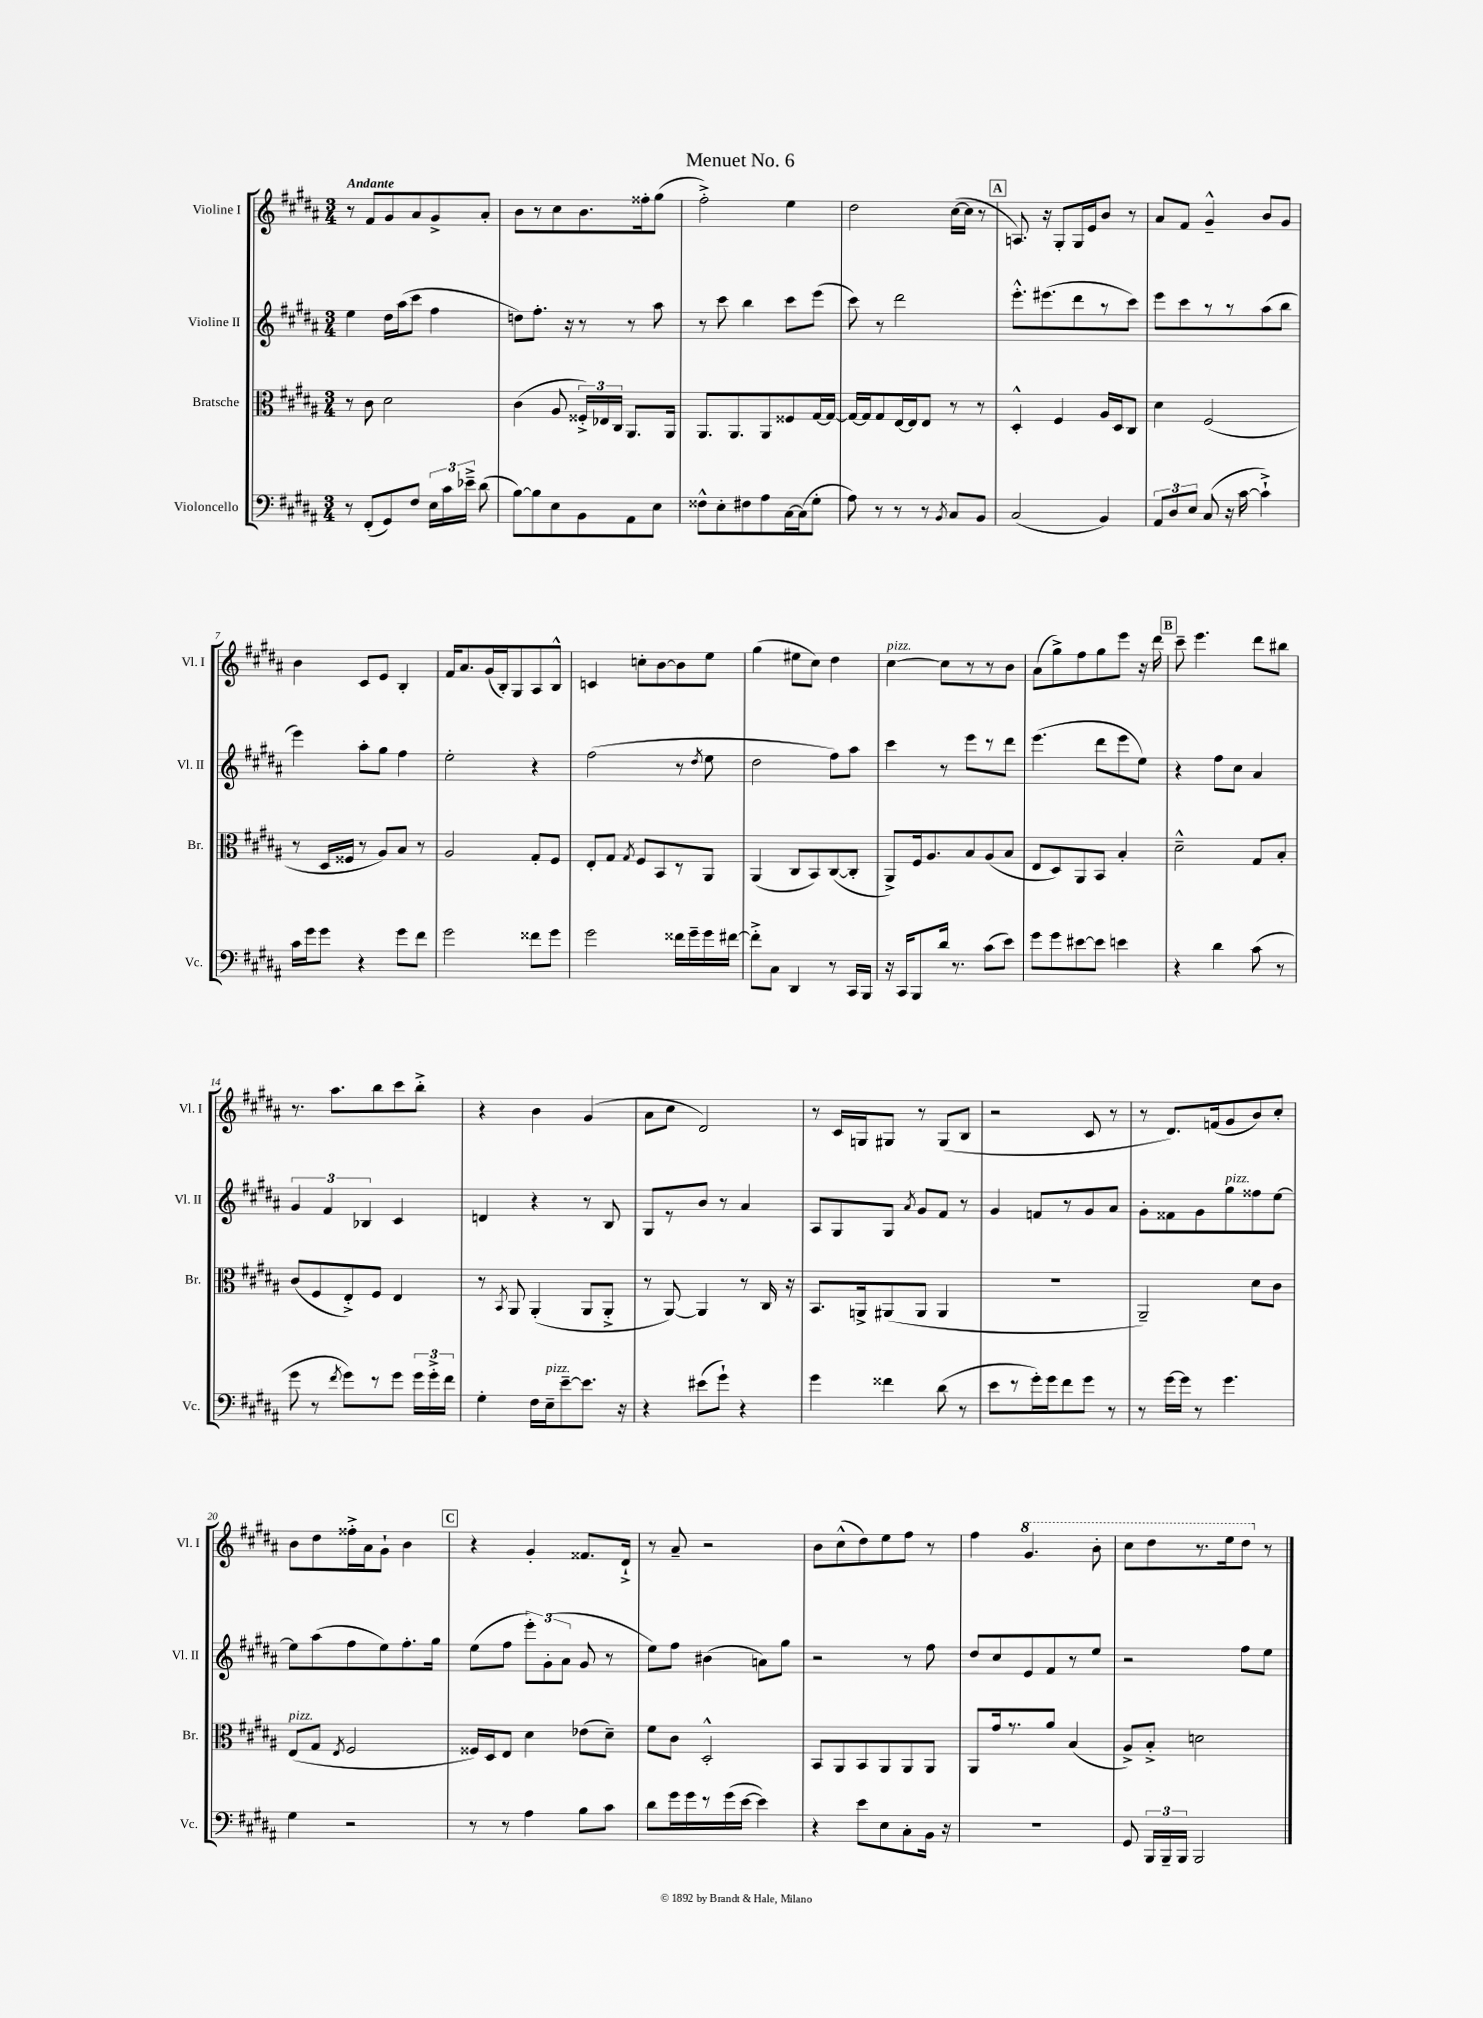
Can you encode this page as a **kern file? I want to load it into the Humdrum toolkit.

**kern	**kern	**kern	**kern
*staff4	*staff3	*staff2	*staff1
*clefF4	*clefC3	*clefG2	*clefG2
*k[f#c#g#d#a#]	*k[f#c#g#d#a#]	*k[f#c#g#d#a#]	*k[f#c#g#d#a#]
*M3/4	*M3/4	*M3/4	*M3/4
8r	8r	4ee	8r
(8FF#'	8c#	.	8f#
8GG#)	2d#	16dd#	8g#
.	.	(16aa#	.
8F#	.	8ccc#	8a#
24E	.	4ff#	8g#^
24c#	.	.	.
24e-~^	.	.	.
(8d#	.	.	8a#'
=	=	=	=
[8B)	(4c#	8dd)	8b
8B]	.	8.ff#'	8r
8E	8A#	.	8cc#
.	.	16r	.
8BB	24F##'^)	8r	8.b
.	24E-	.	.
.	24C#	.	.
8AA#	8.AA#	8r	.
.	.	.	16ff##'
8E	.	8aa#	(8gg#
.	16AA#	.	.
=	=	=	=
8F##^^	8.AA#	8r	2ff#'^)
8E'	.	8ccc#	.
.	8.AA#	.	.
8F#	.	4bb	.
8A#	8AA#	.	.
[16C#	8F##	8ccc#	4ee
(16C#]	.	.	.
8G#'	[16G#	(8eee	.
.	16G#_	.	.
=	=	=	=
8A#)	16G#_	8ccc#)	2dd#
.	16G#]	.	.
8r	8G#	8r	.
8r	[16E	2ddd#	.
.	16E]	.	.
8r	8E	.	.
8qBB	.	.	.
8C#	8r	.	([16cc#
.	.	.	16cc#]
8BB	8r	.	8r
=	=	=	=
(2C#	4D#'^^	8.eee'^^	8.A)
.	.	(8.eee#	16r
.	4F#	.	8G#'
.	.	8ddd#	16G#
.	.	.	16e
4BB)	16A#	8r	8b
.	16D#	.	.
.	8C#	8ccc#)	8r
=	=	=	=
12AA#	4d#	8eee	8a#
12D#	.	.	.
.	.	8ccc#	8f#
12E	.	.	.
(8C#	(2F#	8r	4g#~^^
16r	.	8r	.
[16c#	.	.	.
4c#`^])	.	(8aa#	8b
.	.	8bb	8g#
=	=	=	=
16c#	8r	4eee)	4b
16g#	.	.	.
8g#	16D#	.	.
.	16F##	.	.
4r	8r	8aa#'	8c#
.	8A#)	8gg#	8e
8g#	8B	4ff#	4B'
8f#	8r	.	.
=	=	=	=
2g#	2A#	2ee'	16f#
.	.	.	8.a#
.	.	.	(16g#
.	.	.	16B')
.	.	.	8G#
8f##	8G#'	4r	8A#
8g#	8F#	.	8B^^
=	=	=	=
2g#	8E'	(2ff#	4c
.	8G#	.	.
.	8qG#	.	.
.	8F#	.	8cc'
.	8BB	.	[8b
16f##	8r	8r	8b]
16g#~	.	.	.
.	.	8qdd#	.
16g#	8AA#	8ee	8ee
[16f#	.	.	.
=	=	=	=
8f#'^]	(4AA#	2dd#	(4gg#
8C#	.	.	.
4DD#	8C#	.	8ee#
.	8BB)	.	8cc#)
8r	([8C#	8ff#)	4dd#
16CC#	8C#']	8aa#	.
16BBB	.	.	.
=	=	=	=
16r	8AA#^)	4ccc#	[4cc#
16CC#	.	.	.
8BBB	16F#	.	.
.	8.A#	.	.
16d#	.	8r	8cc#]
8.r	.	.	.
.	8B	8eee	8r
(8c#	(8A#	8r	8r
8e)	8B	8ddd#	8b
=	=	=	=
8g#	8E	(4.eee	(8a#
8g#	8D#)	.	8gg#^)
[8e#	8AA#	.	8ff#
8e#]	8BB	8ddd#	8gg#
4e	4B'	8eee	8eee
.	.	8ee)	16r
.	.	.	16ddd#
=	=	=	=
4r	2d#~^^	4r	8ccc#~
.	.	.	4.eee
4d#	.	8ff#	.
.	.	8cc#	.
(8c#	8G#	4a#	8ddd#
8r	8B'	.	8bb#
=	=	=	=
8g#	(8c#	6g#	8.r
8r	8F#	.	.
.	.	6f#	.
.	.	.	8.aa#
8qf#	.	.	.
8g#)	8E'^)	.	.
.	.	6B-	.
8r	8F#	.	8bb
8g#	4E	4c#	8ccc#
24g#	.	.	8bb'^
24g#'^	.	.	.
24f#	.	.	.
=	=	=	=
4G#'	8r	4d	4r
.	8qBB	.	.
.	8AA#	.	.
16F#	(4AA#'	4r	4b
16E~	.	.	.
[8e~	.	.	.
8.e]	8AA#	8r	(4g#
.	8AA#'^	8B	.
16r	.	.	.
=	=	=	=
4r	8r	8G#	8a#
.	[8AA#)	8r	8cc#
(8e#	4AA#]	8b	2d#)
8g#`)	.	8r	.
4r	8r	4a#	.
.	16C#	.	.
.	16r	.	.
=	=	=	=
4g#	8.BB	8A#	8r
.	.	8G#	16c#
.	16AA^	.	16G
4f##	(8AA#	8G#	8G#
.	.	8qa#	.
.	8AA#	8g#	8r
(8d#	4AA#	8f#	(8G#
8r	.	8r	8B
=	=	=	=
8e	2.r	4g#	2r
8r	.	.	.
16g#')	.	8f	.
16g#	.	.	.
8f#	.	8r	.
8g#	.	8g#	8c#
8r	.	8a#	8r
=	=	=	=
8r	2AA#~)	8g#'	8r
[16g#	.	8f##	8.d#)
16g#]	.	.	.
8r	.	8g#	.
.	.	.	(16f
4.g#	.	8gg#	8g#
.	8d#	8ff##	8b)
.	8c#	[8ee	8cc#'
=	=	=	=
4G#	(8E	8ee]	8b
.	8G#	(8aa#	8dd#
.	8qE	.	.
2r	2F#	8ff#	16ff##'^
.	.	.	16a#
.	.	8ee)	8g#`
.	.	8.ff#'	4b
.	.	16gg#	.
=	=	=	=
8r	16F##)	(8ee	4r
.	16D#	.	.
8r	8E	8ff#	.
4A#	4d#	12eee')	4g#'
.	.	(12g#'	.
.	.	12a#	.
8B	(8e-	8g#	8.f##
8c#	8d#~)	8r	.
.	.	.	16d#`^
=	=	=	=
8d#	8f#	8ee)	8r
16g#	8c#	8ff#	8a#~
16g#	.	.	.
8r	2D#'^^	(4b#	2r
(16g#	.	.	.
[16e	.	.	.
4e])	.	8a)	.
.	.	8gg#	.
=	=	=	=
4r	8BB	2r	8b
.	8AA#	.	(8cc#^^
8e	8BB	.	8dd#)
8E	8AA#	.	8ee
8C#'	8AA#	8r	8ff#
16BB	8AA#	8ff#	8r
16r	.	.	.
=	=	=	=
2.r	8AA#	8dd#	4ff#
.	16g#	8cc#	.
.	8.r	.	.
.	.	8e	4.gg#
.	8a#	8f#	.
.	(4B	8r	.
.	.	8ee	8bb'
=	=	=	=
8GG#	8A#^)	2r	8ccc#
24BBB	8B'^	.	8ddd#
24BBB~	.	.	.
24BBB	.	.	.
2BBB	2d	.	8.r
.	.	.	16eee
.	.	8ff#	8ddd#
.	.	8ee	8r
==	==	==	==
*-	*-	*-	*-
